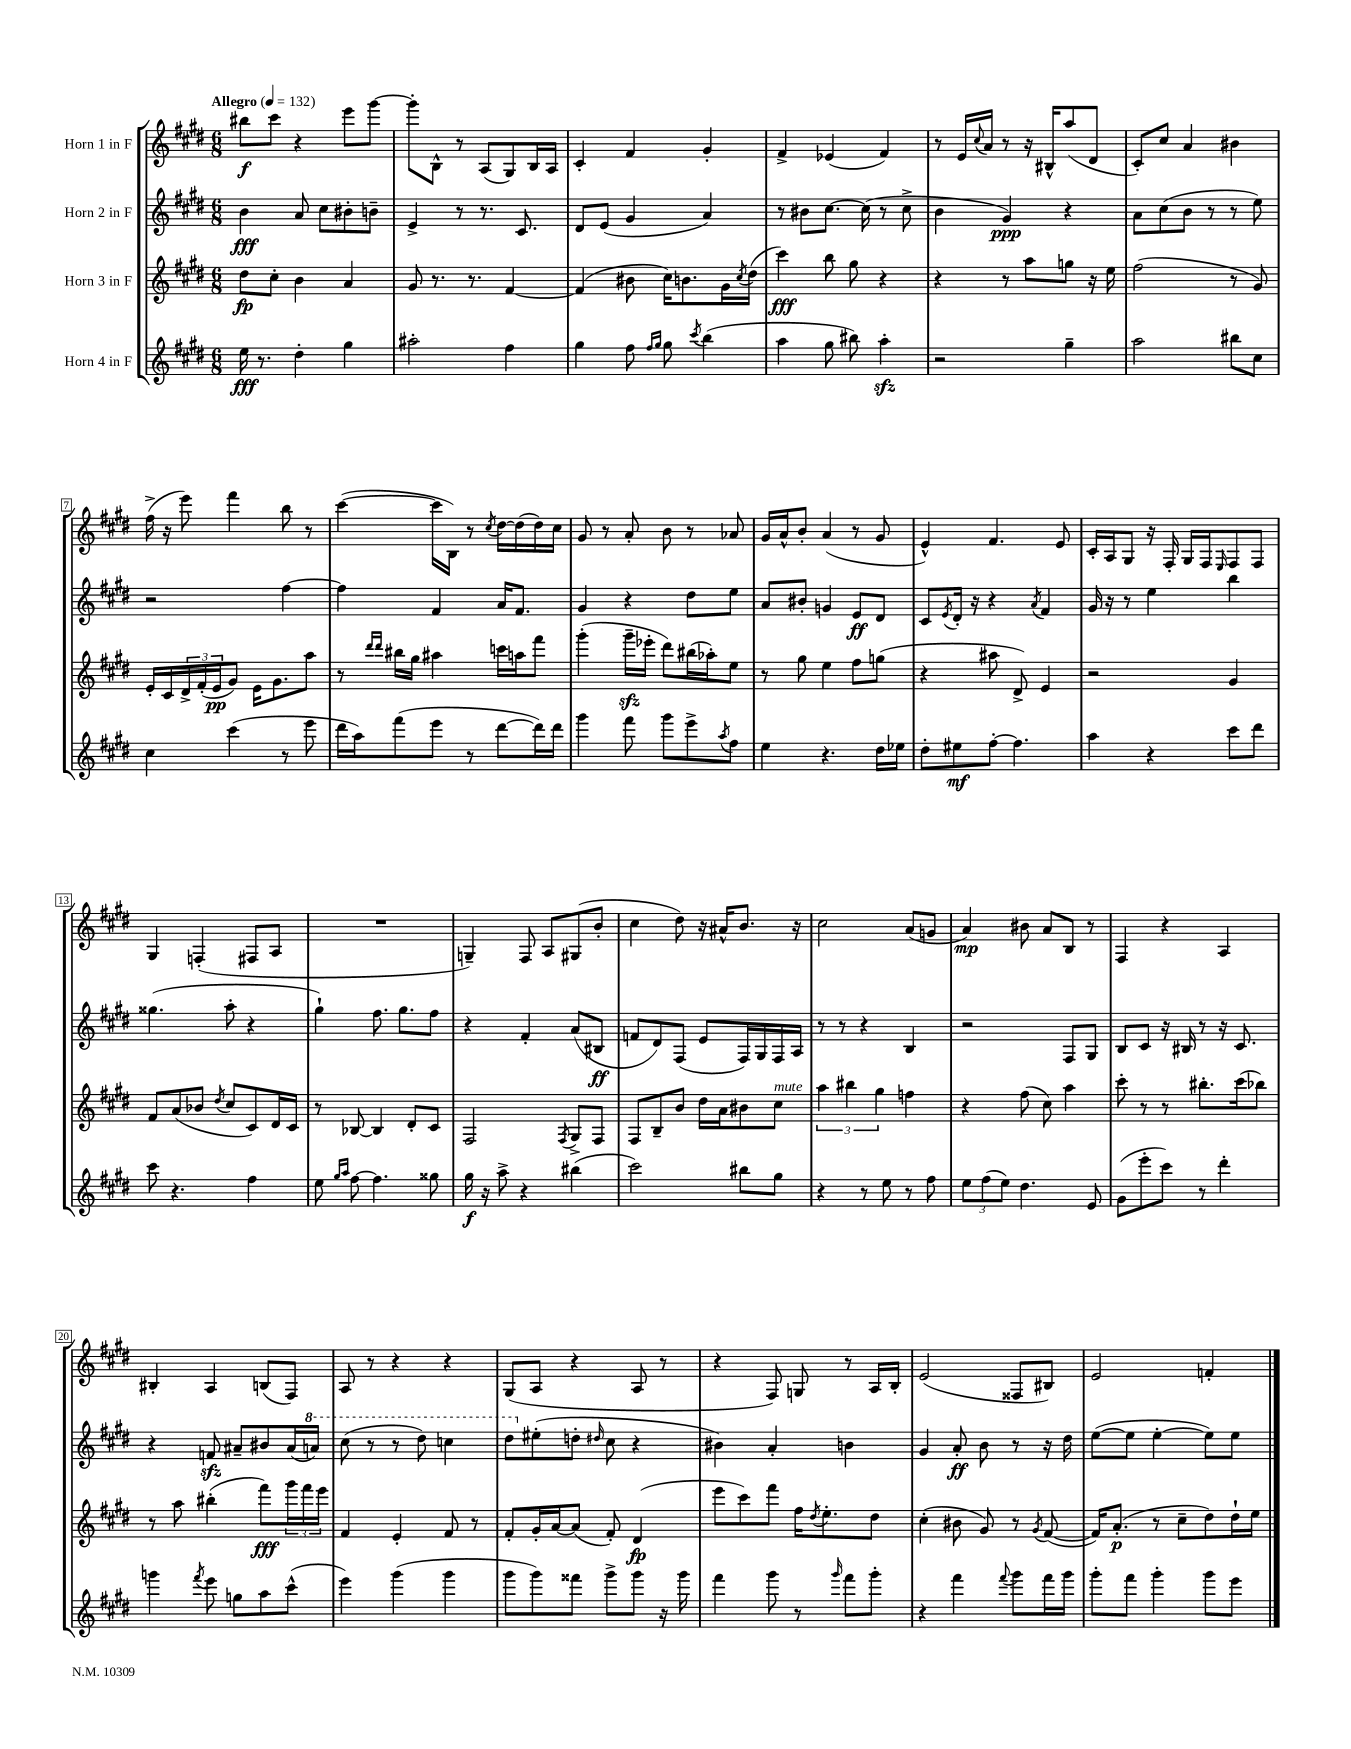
<<
\new StaffGroup <<
\new Staff = "s0" \with { instrumentName = "Horn 1 in F" } {
    \clef treble \key e \major \numericTimeSignature \time 6/8 \tempo "Allegro" 4 = 132
    bis''8\f cis'''8 r4 e'''8 gis'''8~ |
    gis'''8-. b8-^ r8 a8( gis8) b16 a16 |
    cis'4-. fis'4 gis'4-. |
    fis'4-> ees'4( fis'4) |
    r8 e'16 \appoggiatura { cis''8 } a'16 r8 r16 bis16-^ a''8( dis'8 |
    cis'8-.) cis''8 a'4 bis'4 |
    fis''16->( r16 e'''8) fis'''4 b''8 r8 |
    cis'''4~( cis'''16 b16) r8 \acciaccatura { cis''8 } dis''16~ dis''16( dis''16) cis''16 |
    gis'8 r8 a'8-. b'8 r8 aes'8 |
    gis'16 a'16-^ b'8-. a'4( r8 gis'8 |
    e'4-^) fis'4. e'8 |
    cis'16-. a16 gis8 r16 fis16-. gis16 fis16 \grace { e16 } fis8 fis8 |
    gis4 f4-.( fis8 a8 |
    R2. |
    g4--) fis8 a8 gis8( b'8-. |
    cis''4 dis''8) r16 ais'16-^ b'8. r16 |
    cis''2 a'8( g'8 |
    a'4\mp) bis'8 a'8 b8 r8 |
    fis4 r4 a4 |
    bis4-. a4 b8( fis8) |
    a8 r8 r4 r4 |
    gis8( a8 r4 a8 r8 |
    r4 fis8) g8 r8 a16 b16-. |
    e'2( fisis8 bis8) |
    e'2 f'4-. \bar "|." |
}
\new Staff = "s1" \with { instrumentName = "Horn 2 in F" } {
    \clef treble \key e \major \numericTimeSignature \time 6/8
    b'4\fff a'8 cis''8 bis'8-. b'8-- |
    e'4-> r8 r8. cis'8. |
    dis'8 e'8( gis'4 a'4) |
    r8 bis'8 cis''8.~ cis''16( r8 cis''8-> |
    b'4 gis'4\ppp) r4 |
    a'8 cis''8( b'8 r8 r8 e''8) |
    r2 fis''4~ |
    fis''4 fis'4 a'16 fis'8. |
    gis'4 r4 dis''8 e''8 |
    a'8 bis'8-. g'4 e'8\ff dis'8 |
    cis'8 \acciaccatura { e'8 } dis'16-. r16 r4 \acciaccatura { a'8 } fis'4 |
    gis'16 r16 r8 e''4 b''4 |
    gisis''4.( a''8-. r4 |
    gis''4-!) fis''8. gis''8. fis''8 |
    r4 fis'4-. a'8( bis8\ff |
    f'8 dis'8) fis8( e'8 fis16) gis16 fis16 a16 |
    r8 r8 r4 b4 |
    r2 fis8 gis8 |
    b8 cis'8 r16 bis16 r8 r16 cis'8. |
    r4 f'8\sfz ais'8-- bis'8 ais'16( \ottava #1 a''!16) |
    cis'''8( r8 r8 dis'''8) c'''4 |
    dis'''8 \ottava #0 eis''8-.( d''8-. \grace { dis''16 } cis''8 r4 |
    bis'4) a'4-. b'4 |
    gis'4 a'8-.\ff b'8 r8 r16 dis''16 |
    e''8~( e''8 e''4~-. e''8) e''8 \bar "|." |
}
\new Staff = "s2" \with { instrumentName = "Horn 3 in F" } {
    \clef treble \key e \major \numericTimeSignature \time 6/8
    dis''8\fp cis''8-. b'4 a'4 |
    gis'8 r8. r8. fis'4~ |
    fis'4( bis'8 cis''16) b'8. gis'16 \acciaccatura { cis''8 } dis''16( |
    cis'''4\fff) b''8 gis''8 r4 |
    r4 r8 a''8 g''8 r16 e''16 |
    fis''2( r8 gis'8) |
    e'16-. cis'16 \tuplet 3/2 { dis'16-> fis'16-.( e'16\pp } gis'8) e'16 gis'8. a''8 |
    r8 \grace { dis'''16 dis'''16 } bis''16 gis''16 ais''4 c'''16 a''16 fis'''8 |
    gis'''4-.( gis'''16--\sfz ees'''16-. dis'''8) bis''16( aes''16-.) e''8 |
    r8 gis''8 e''4 fis''8 g''8( |
    r4 ais''8 dis'8->) e'4 |
    r2 gis'4 |
    fis'8 a'8( bes'8 \acciaccatura { dis''8 } cis''8 cis'8) dis'16 cis'16 |
    r8 bes8~ bes4 dis'8-. cis'8 |
    fis2 \acciaccatura { fis8 } gis8-> fis8 |
    fis8 b8-- b'8 dis''16 a'16 bis'8 cis''8^\markup { \italic "mute" } |
    \tuplet 3/2 { a''4 bis''4 gis''4 } f''4 |
    r4 fis''8( cis''8) a''4 |
    cis'''8-. r8 r8 bis''8.-. cis'''16( bes''8) |
    r8 a''8 bis''4-.( fis'''8\fff) \tuplet 3/2 { gis'''16 fis'''16 e'''16 } |
    fis'4 e'4-. fis'8 r8 |
    fis'8-. gis'16-. a'16~ a'8( fis'8-.) dis'4\fp( |
    e'''8 cis'''8) fis'''8 fis''16 \acciaccatura { dis''8 } e''8.-. dis''8 |
    cis''4-.( bis'8 gis'8) r8 \acciaccatura { gis'8 } fis'8~( |
    fis'16) a'8.-.\p( r8 cis''8-- dis''8) dis''16-! e''16 \bar "|." |
}
\new Staff = "s3" \with { instrumentName = "Horn 4 in F" } {
    \clef treble \key e \major \numericTimeSignature \time 6/8
    e''16\fff r8. dis''4-. gis''4 |
    ais''2-. fis''4 |
    gis''4 fis''8 \grace { fis''16 gis''16 } gis''8 \acciaccatura { cis'''8 } b''4( |
    a''4 gis''8 bis''8) a''4-.\sfz |
    r2 gis''4-- |
    a''2 bis''8 cis''8 |
    cis''4 cis'''4( r8 e'''8 |
    dis'''16 a''16) fis'''8( e'''8 r8 dis'''8~ dis'''16) dis'''16 |
    gis'''4 fis'''8 gis'''8 e'''8-> \acciaccatura { a''8 } fis''8 |
    e''4 r4. dis''16 ees''16 |
    dis''8-. eis''8\mf fis''8~-. fis''4. |
    a''4 r4 cis'''8 dis'''8 |
    cis'''8 r4. fis''4 |
    e''8 \grace { gis''16 a''16 } fis''8~ fis''4. gisis''8 |
    gis''16\f r16 a''8-> r4 bis''4( |
    cis'''2) bis''8 gis''8 |
    r4 r8 e''8 r8 fis''8 |
    \tuplet 3/2 { e''8 fis''8( e''8) } dis''4. e'8 |
    gis'8( e'''8-. cis'''8) r8 dis'''4-. |
    g'''4 \acciaccatura { fis'''8 } e'''8 g''8 a''8 cis'''8-^( |
    e'''4) gis'''4( gis'''4 |
    gis'''8 gis'''8) fisis'''8 gis'''8-> gis'''8 r16 gis'''16 |
    fis'''4 gis'''8 r8 \grace { gis'''16 } fis'''8 gis'''8-. |
    r4 fis'''4 \appoggiatura { fis'''8 } gis'''8 fis'''16 gis'''16 |
    gis'''8-. fis'''8 gis'''4-. gis'''8 e'''8 \bar "|." |
}
>>
>>
\layout { \context { \Score \override BarNumber.stencil = #(make-stencil-boxer 0.1 0.3 ly:text-interface::print) } }
